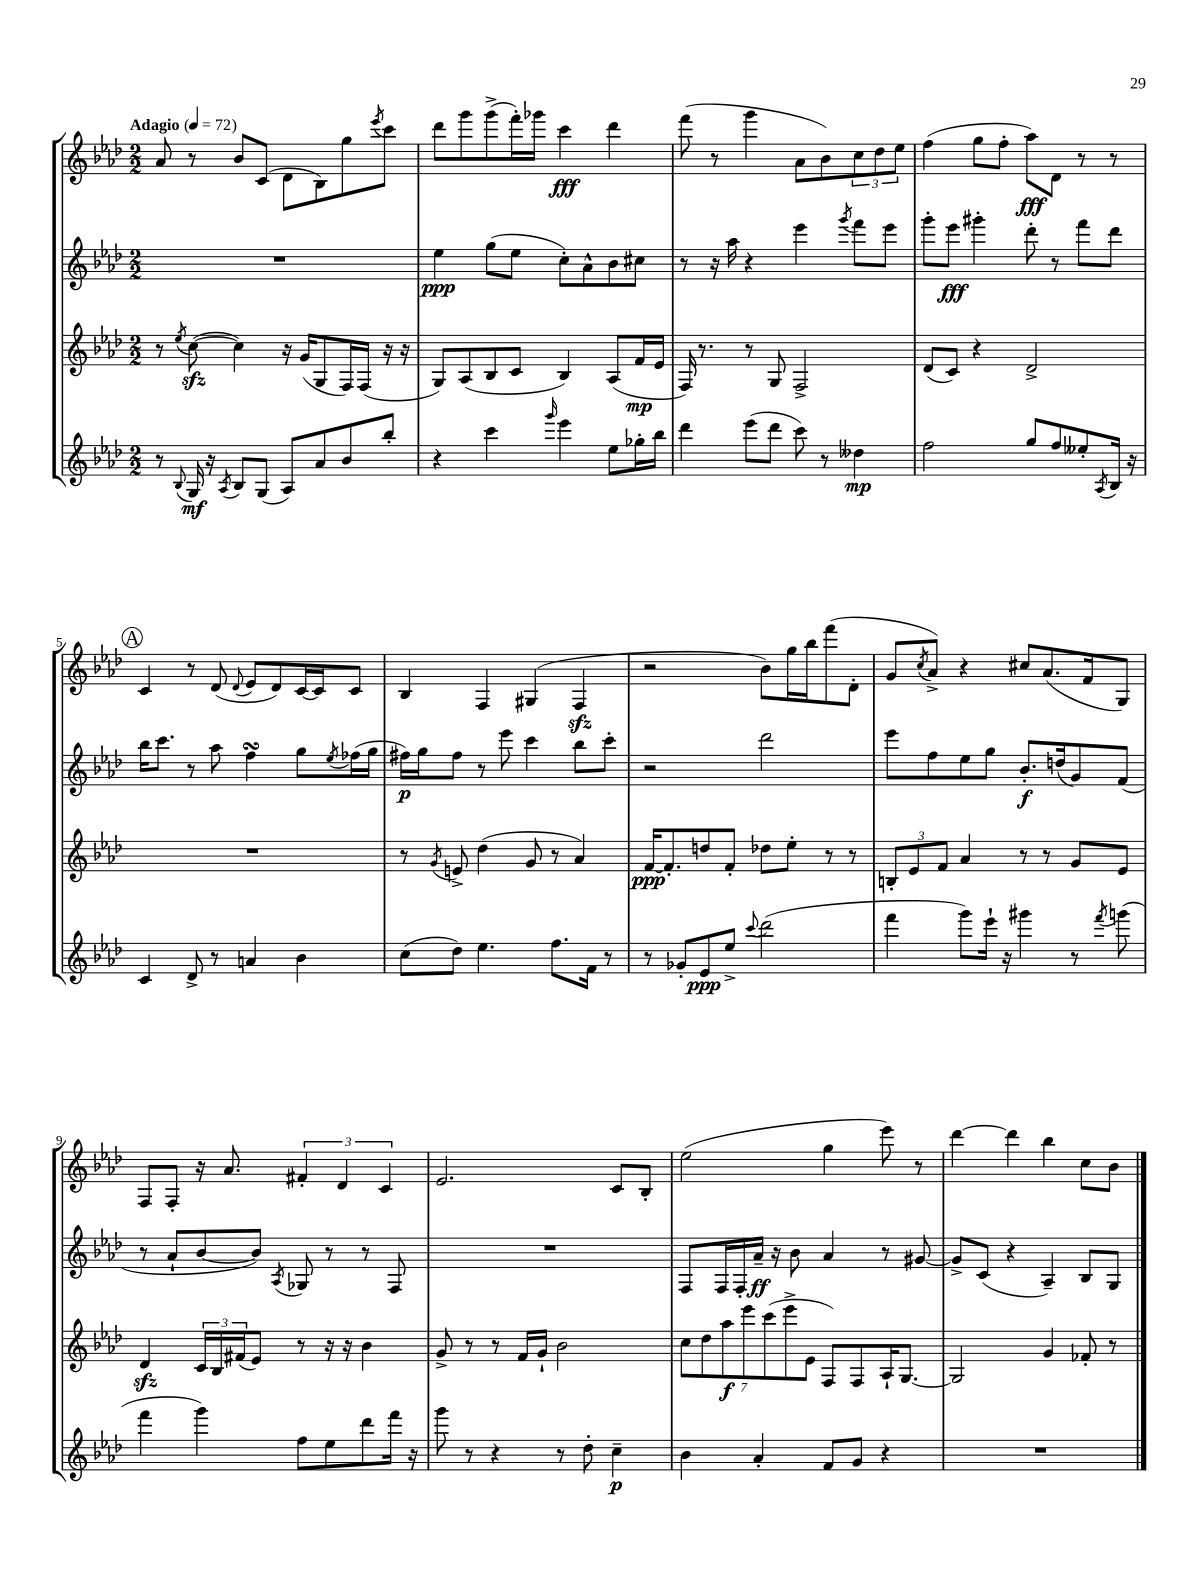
<<
\new StaffGroup <<
\new Staff = "s0" {
    \clef treble \key aes \major \numericTimeSignature \time 2/2 \tempo "Adagio" 4 = 72
    aes'8 r8 bes'8 c'8( des'8 bes8) g''8 \acciaccatura { ees'''8 } c'''8 |
    des'''8 g'''8 g'''8->( f'''16-.) ges'''16 c'''4\fff des'''4 |
    f'''8( r8 g'''4 aes'8 bes'8) \tuplet 3/2 { c''8 des''8 ees''8 } |
    f''4( g''8 f''8-. aes''8\fff) des'8 r8 r8 |
    \mark \markup { \circle "A" } c'4 r8 des'8( \appoggiatura { des'8 } ees'8 des'8) c'16~ c'16 c'8 |
    bes4 f4 gis4( f4\sfz |
    r2 bes'8) g''16 bes''16 f'''8( des'8-. |
    g'8 \acciaccatura { c''8 } aes'8->) r4 cis''8 aes'8.( f'16 g8) |
    f8 f8-. r16 aes'8. \tuplet 3/2 { fis'4-. des'4 c'4 } |
    ees'2. c'8 bes8-. |
    ees''2( g''4 ees'''8) r8 |
    des'''4~ des'''4 bes''4 c''8 bes'8 \bar "|." |
}
\new Staff = "s1" {
    \clef treble \key aes \major \numericTimeSignature \time 2/2
    R1 |
    ees''4\ppp g''8( ees''8 c''8-.) aes'8-^ bes'8 cis''8 |
    r8 r16 aes''16 r4 ees'''4 \acciaccatura { g'''8 } f'''8 ees'''8 |
    g'''8-. ees'''8\fff gis'''4-. des'''8-. r8 f'''8 des'''8 |
    \mark \markup { \circle "A" } bes''16 c'''8. r8 aes''8 f''4\turn g''8 \acciaccatura { ees''8 } fes''16( g''16 |
    fis''16\p) g''16 fis''8 r8 ees'''8 c'''4 bes''8 c'''8-. |
    r2 des'''2 |
    ees'''8 f''8 ees''8 g''8 bes'8.-.\f d''16( g'8) f'8( |
    r8 aes'8-! bes'8~ bes'8) \acciaccatura { aes8 } ges8 r8 r8 f8 |
    R1 |
    f8 f16 f16-. aes'16--\ff r16 bes'8 aes'4 r8 gis'8~ |
    gis'8-> c'8( r4 aes4--) bes8 g8 \bar "|." |
}
\new Staff = "s2" {
    \clef treble \key aes \major \numericTimeSignature \time 2/2
    r8 \acciaccatura { ees''8 } c''8~\sfz( c''4) r16 g'16( g8 f16) f16( r16 r16 |
    g8) aes8( bes8 c'8 bes4) aes8( f'16\mp ees'16 |
    f16) r8. r8 g8 f2-> |
    des'8( c'8) r4 des'2-> |
    \mark \markup { \circle "A" } R1 |
    r8 \acciaccatura { g'8 } e'8-> des''4( g'8 r8 aes'4) |
    f'16~\ppp f'8.-. d''8 f'8-. des''8 ees''8-. r8 r8 |
    \tuplet 3/2 { b8-. ees'8 f'8 } aes'4 r8 r8 g'8 ees'8 |
    des'4\sfz \tuplet 3/2 { c'16 bes16 fis'16( } ees'8) r8 r16 r16 bes'4 |
    g'8-> r8 r8 f'16 g'16-! bes'2 |
    \tuplet 7/4 { c''8 des''8 aes''8\f ees'''8 c'''8( ees'''8-> ees'8 } f8) f8 aes16-! g8.~ |
    g2 g'4 fes'8-. r8 \bar "|." |
}
\new Staff = "s3" {
    \clef treble \key aes \major \numericTimeSignature \time 2/2
    r8 \appoggiatura { bes8 } g16\mf r16 \acciaccatura { aes8 } bes8 g8( aes8) aes'8 bes'8 bes''8-. |
    r4 c'''4 \grace { g'''16 } ees'''4 ees''8 ges''16-. bes''16 |
    des'''4 ees'''8( des'''8 c'''8) r8 deses''4\mp |
    f''2 g''8 f''8 eeses''8-. \acciaccatura { aes8 } bes16 r16 |
    \mark \markup { \circle "A" } c'4 des'8-> r8 a'4 bes'4 |
    c''8( des''8) ees''4. f''8. f'16 r8 |
    r8 ges'8-. ees'8\ppp ees''8-> \appoggiatura { c'''8 } des'''2( |
    f'''4 g'''8) ees'''16-! r16 gis'''4 r8 \acciaccatura { f'''8 } g'''8( |
    f'''4 g'''4) f''8 ees''8 des'''8 f'''16 r16 |
    g'''8 r8 r4 r8 des''8-. c''4--\p |
    bes'4 aes'4-. f'8 g'8 r4 |
    R1 \bar "|." |
}
>>
>>
